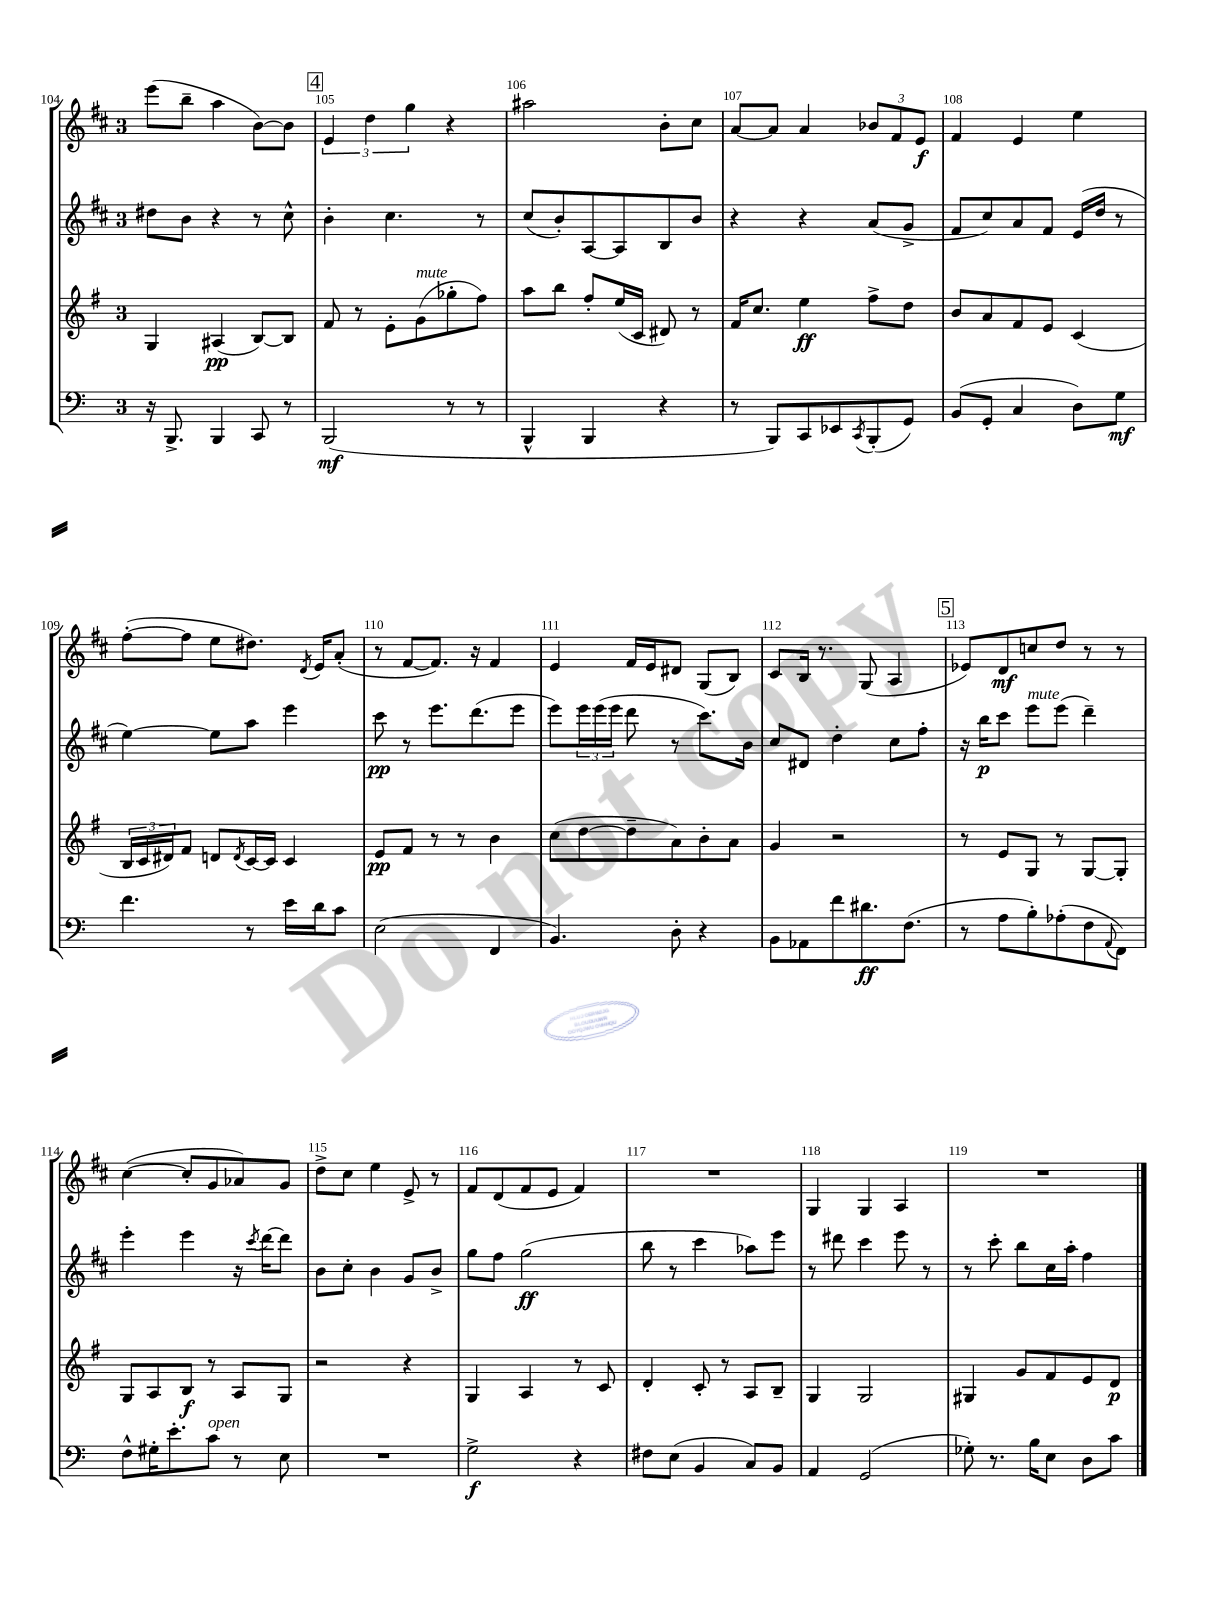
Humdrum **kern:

**kern	**dynam	**kern	**dynam	**kern	**dynam	**kern	**dynam
*part4	*part4	*part3	*part3	*part2	*part2	*part1	*part1
*staff4	*staff4	*staff3	*staff3	*staff2	*staff2	*staff1	*staff1
*clefF4	*	*clefG2	*	*clefG2	*	*clefG2	*
*k[]	*	*k[f#]	*	*k[f#c#]	*	*k[f#c#]	*
*M3/4	*	*M3/4	*	*M3/4	*	*M3/4	*
=104	=104	=104	=104	=104	=104	=104	=104
16r	.	4G/	.	8dd#X\L	.	(8eee\L	.
8.BBB^/	.	.	.	.	.	.	.
.	.	.	.	8b\J	.	8bb~\J	.
4BBB/	.	(4A#X/	pp	4r	.	4aa\	.
8CC/	.	[8B/L)	.	8r	.	[8b\L)	.
8r	.	8B/J]	.	8cc#^^\	.	8b\J]	.
!!LO:REH:place=s1:t=4
=105	=105	=105	=105	=105	=105	=105	=105
(2BBB/	mf	8f#/	.	4b'\	.	6e/	.
.	.	8r	.	.	.	.	.
.	.	.	.	.	.	6dd\	.
.	.	8e'\L	.	4.cc#\	.	.	.
.	.	.	.	.	.	6gg\	.
!	!	!LO:TX:a:i:t=mute	!	!	!	!	!
.	.	(8g\	.	.	.	.	.
8r	.	8gg-X'\	.	.	.	4r	.
8r	.	8ff#\J)	.	8r	.	.	.
=106	=106	=106	=106	=106	=106	=106	=106
4BBB^^/	.	8aa\L	.	(8cc#/L	.	2aa#X\	.
.	.	8bb\J	.	8b'/)	.	.	.
4BBB/	.	8ff#'/L	.	[8A/	.	.	.
.	.	(16ee/L	.	8A/]	.	.	.
.	.	16c/JJ	.	.	.	.	.
4r	.	8d#X/)	.	8B/	.	8b'\L	.
.	.	8r	.	8b/J	.	8cc#\J	.
=107	=107	=107	=107	=107	=107	=107	=107
8r	.	16f#/KL	.	4r	.	[8a/L	.
.	.	8.cc/J	.	.	.	.	.
8BBB/L)	.	.	.	.	.	8a/J]	.
8CC/	.	4ee\	ff	4r	.	4a/	.
8EE-X/	.	.	.	.	.	.	.
8qCC/	.	.	.	.	.	.	.
(8BBB'/	.	8ff#^\L	.	(8a/L	.	12b-X/L	.
.	.	.	.	.	.	12f#/	.
8GG/J)	.	8dd\J	.	8g^/J	.	.	.
.	.	.	.	.	.	12e/J	f
=108	=108	=108	=108	=108	=108	=108	=108
(8BB/L	.	8b/L	.	8f#/L	.	4f#/	.
8GG'/J	.	8a/	.	8cc#/)	.	.	.
4C/	.	8f#/	.	8a/	.	4e/	.
.	.	8e/J	.	8f#/J	.	.	.
8D\L)	.	(4c/	.	(16e/LL	.	4ee\	.
.	.	.	.	16dd/JJ	.	.	.
8G\J	mf	.	.	8r	.	.	.
!!LO:LB:g=z
=109	=109	=109	=109	=109	=109	=109	=109
4.f\	.	24B/LL	.	[4ee\)	.	([8ff#'\L	.
.	.	24c/	.	.	.	.	.
.	.	24d#X/J)	.	.	.	.	.
.	.	8f#/J	.	.	.	8ff#\J]	.
.	.	8dn/L	.	8ee\L]	.	8ee\L	.
.	.	8qd/	.	.	.	.	.
8r	.	[16c/L	.	8aa\J	.	8.dd#X\J)	.
.	.	16c/JJ]	.	.	.	.	.
16e\LL	.	4c/	.	4eee\	.	.	.
.	.	.	.	.	.	8qd/	.
16d\J	.	.	.	.	.	16e/KL	.
8c\J	.	.	.	.	.	(8a'/J	.
=110	=110	=110	=110	=110	=110	=110	=110
(2E\	.	8e/L	pp	8ccc#\	pp	8r	.
.	.	8f#/J	.	8r	.	[8f#/L	.
.	.	8r	.	8.eee\L	.	8.f#/J])	.
.	.	8r	.	.	.	.	.
.	.	.	.	(8.ddd\	.	16r	.
4FF/	.	4b\	.	.	.	4f#/	.
.	.	.	.	8eee\J	.	.	.
=111	=111	=111	=111	=111	=111	=111	=111
4.BB/)	.	(8cc\L	.	8eee\L)	.	4e/	.
.	.	[8dd\	.	24eee\L	.	.	.
.	.	.	.	(24eee\	.	.	.
.	.	.	.	24eee\JJ	.	.	.
.	.	8dd~\]	.	8ddd\	.	16f#/LL	.
.	.	.	.	.	.	16e/J	.
8D'\	.	8a\)	.	8r	.	8d#X/J	.
4r	.	8b'\	.	8.ccc#\L)	.	(8G/L	.
.	.	8a\J	.	.	.	8B/J)	.
.	.	.	.	16b\Jk	.	.	.
=112	=112	=112	=112	=112	=112	=112	=112
8BB\L	.	4g/	.	8cc#/L	.	8c#/L	.
8AA-X\	.	.	.	8d#X/J	.	16B/Jk	.
.	.	.	.	.	.	8.r	.
8f\	.	2r	.	4dd'\	.	.	.
8.d#X\	ff	.	.	.	.	(8G/	.
.	.	.	.	8cc#\L	.	4A/	.
(8.F\J	.	.	.	.	.	.	.
.	.	.	.	8ff#'\J	.	.	.
!!LO:REH:place=s1:t=5
=113	=113	=113	=113	=113	=113	=113	=113
8r	.	8r	.	16r	.	8e-X/L)	.
.	.	.	.	16bb\KL	p	.	.
8A\L	.	8e/L	.	8ccc#\J	.	8d/	mf
!	!	!	!	!LO:TX:a:i:t=mute	!	!	!
8B'\)	.	8G/J	.	8eee\L	.	8ccn/	.
(8A-X'\	.	8r	.	(8eee\J	.	8dd/J	.
8F\	.	[8G/L	.	4ddd~\)	.	8r	.
8qqAA/	.	.	.	.	.	.	.
8FF\J)	.	8G'/J]	.	.	.	8r	.
!!LO:LB:g=z
=114	=114	=114	=114	=114	=114	=114	=114
8F^^\L	.	8G/L	.	4eee'\	.	([4cc#\	.
16G#X'\K	.	8A/	.	.	.	.	.
8.e'\	.	.	.	.	.	.	.
.	.	8B/J	f	4eee\	.	8cc#'/L]	.
!LO:TX:a:i:t=open	!	!	!	!	!	!	!
8c\J	.	8r	.	.	.	8g/	.
8r	.	8A/L	.	16r	.	8a-X/)	.
.	.	.	.	8qccc#/	.	.	.
.	.	.	.	[16ddd\KL	.	.	.
8E\	.	8G/J	.	8ddd\J]	.	8g/J	.
=115	=115	=115	=115	=115	=115	=115	=115
2.r	.	2r	.	8b\L	.	8dd^\L	.
.	.	.	.	8cc#'\J	.	8cc#\J	.
.	.	.	.	4b\	.	4ee\	.
.	.	4r	.	8g/L	.	8e^/	.
.	.	.	.	8b^/J	.	8r	.
=116	=116	=116	=116	=116	=116	=116	=116
2G^\	f	4G/	.	8gg\L	.	8f#/L	.
.	.	.	.	8ff#\J	.	(8d/	.
.	.	4A/	.	(2gg\	ff	8f#/	.
.	.	.	.	.	.	8e/J	.
4r	.	8r	.	.	.	4f#/)	.
.	.	8c/	.	.	.	.	.
=117	=117	=117	=117	=117	=117	=117	=117
8F#X\L	.	4d'/	.	8bb\	.	2.r	.
(8E\J	.	.	.	8r	.	.	.
4BB/	.	8c'/	.	4ccc#\	.	.	.
.	.	8r	.	.	.	.	.
8C/L)	.	8A/L	.	8aa-X\L)	.	.	.
8BB/J	.	8B~/J	.	8eee\J	.	.	.
=118	=118	=118	=118	=118	=118	=118	=118
4AA/	.	4G/	.	8r	.	4G/	.
.	.	.	.	8ddd#X\	.	.	.
(2GG/	.	2G/	.	4ccc#\	.	4G/	.
.	.	.	.	8eee\	.	4A/	.
.	.	.	.	8r	.	.	.
=119	=119	=119	=119	=119	=119	=119	=119
8G-X'\)	.	4G#X/	.	8r	.	2.r	.
8.r	.	.	.	8ccc#'\	.	.	.
.	.	8g/L	.	8bb\L	.	.	.
16B\KL	.	.	.	.	.	.	.
8E\J	.	8f#/	.	16cc#\L	.	.	.
.	.	.	.	16aa'\JJ	.	.	.
8D\L	.	8e/	.	4ff#\	.	.	.
8c\J	.	8d/J	p	.	.	.	.
==	==	==	==	==	==	==	==
*-	*-	*-	*-	*-	*-	*-	*-
